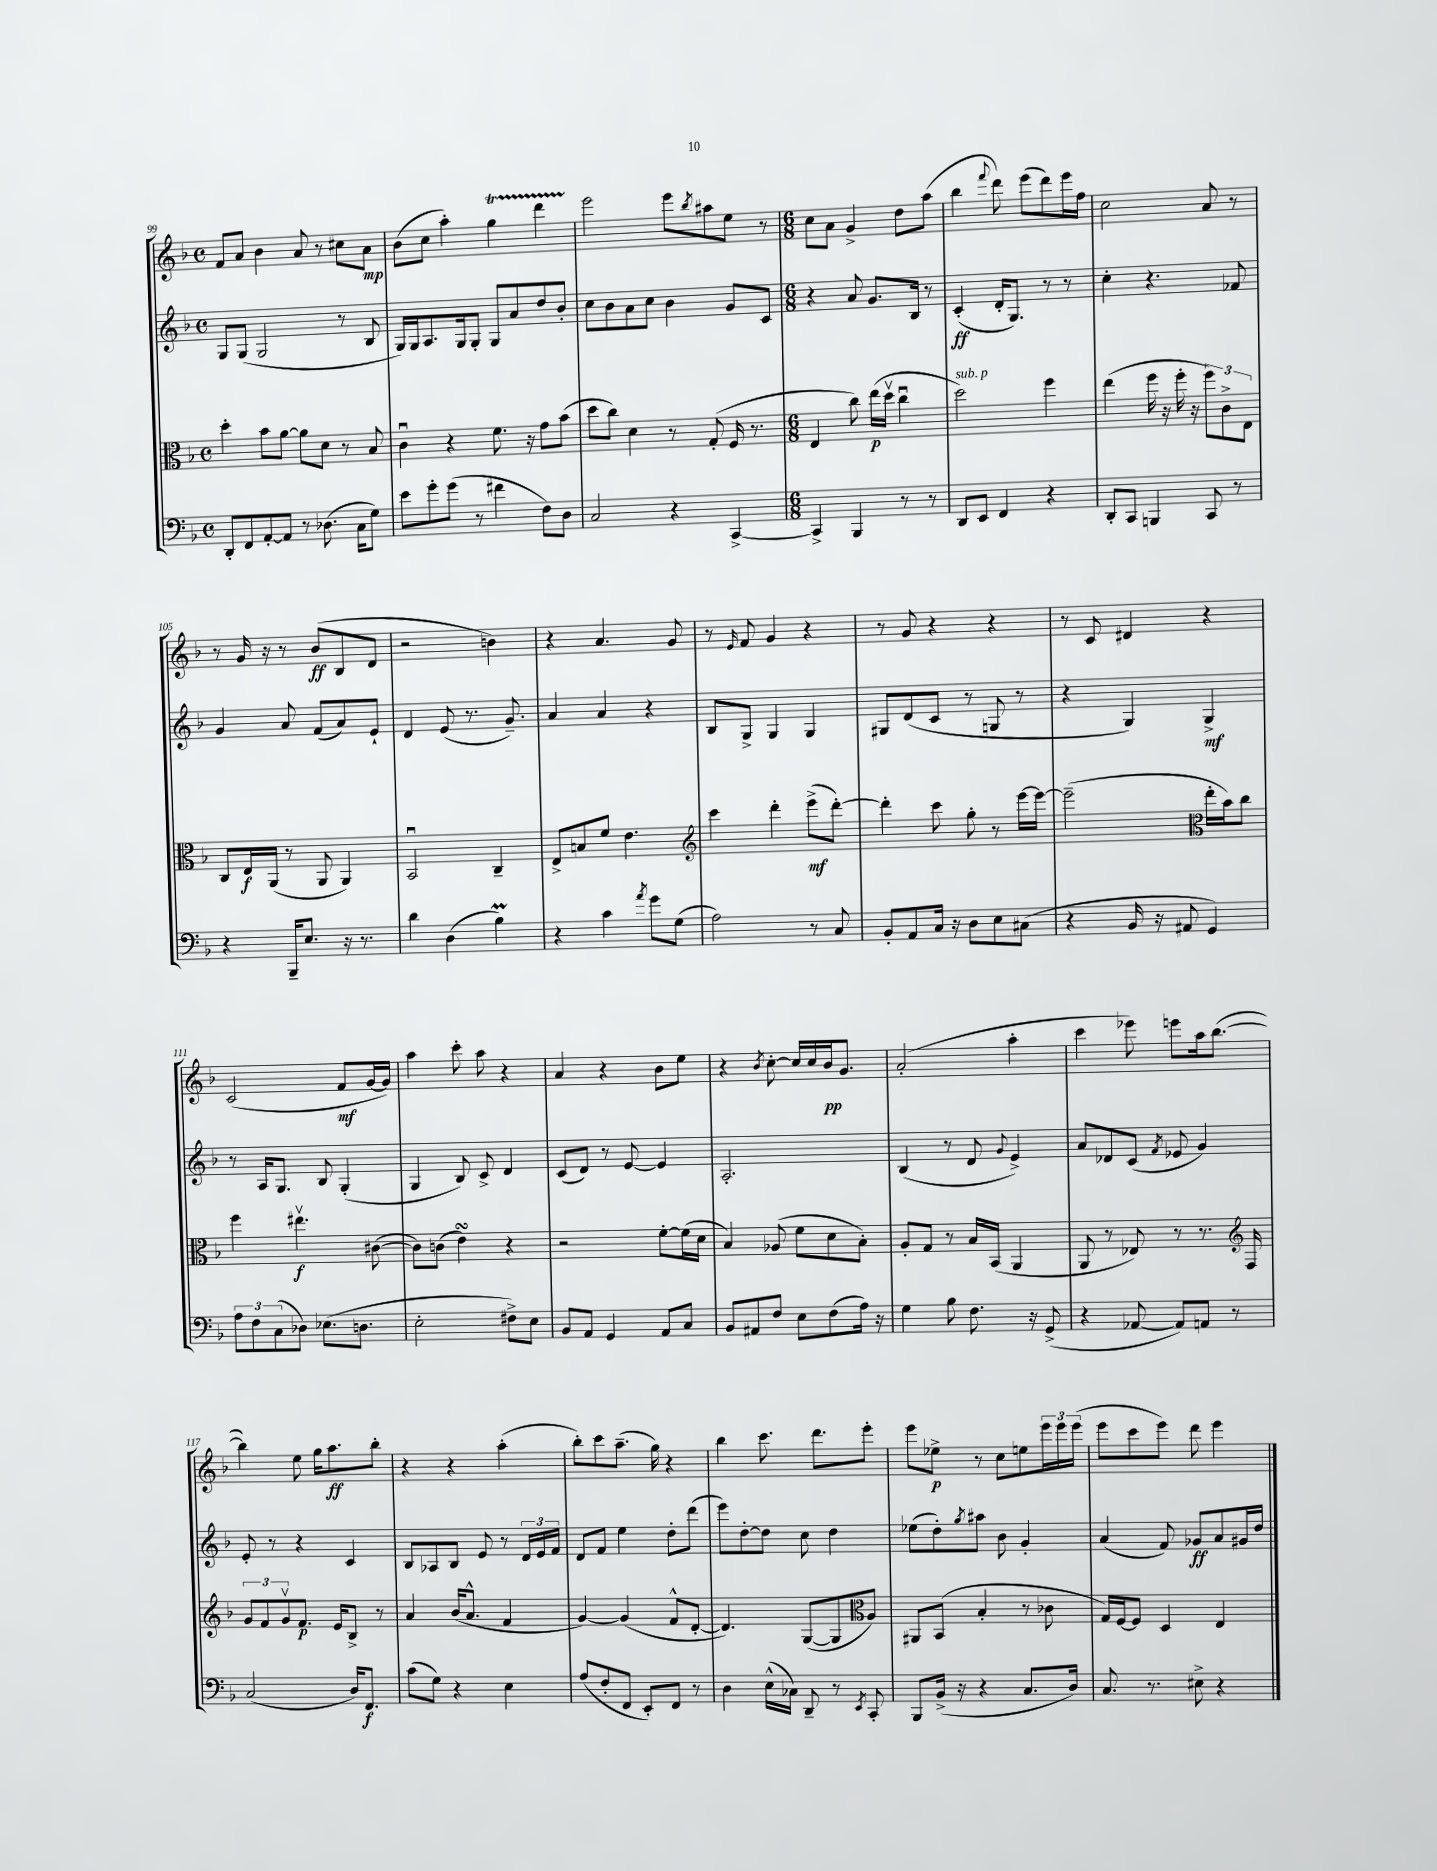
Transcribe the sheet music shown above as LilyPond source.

<<
\new StaffGroup <<
\new Staff = "s0" {
    \clef treble \key f \major \defaultTimeSignature \time 4/4
    f'8 a'8 bes'4 a'8 r8 cis''8 a'8\mp |
    bes'8( c''8 a''4-.) g''4\startTrillSpan d'''4 |
    e'''2\stopTrillSpan e'''8 \acciaccatura { bes''8 } ais''8 e''8 r8 |
    \numericTimeSignature \time 6/8 c''8 a'8 g'4-> d''8 a''8( |
    bes''4 \appoggiatura { f'''8 } d'''8) e'''8( d'''8) e'''16 f''16 |
    c''2 a'8 r8 |
    r8 g'16 r16 r8 bes'8\ff( bes8 d'8 |
    r2 b'4) |
    r4 a'4. g'8 |
    r8 \grace { e'16 } f'8 g'4 r4 |
    r8 g'8 r4 r4 |
    r8 c'8 dis'4 r4 |
    c'2( f'8\mf g'16~ g'16) |
    a''4 c'''8-. a''8 r4 |
    a'4 r4 bes'8 e''8 |
    r4 \acciaccatura { bes'8 } c''8~-. c''16 c''16 bes'16\pp g'8. |
    a'2-.( a''4-. |
    c'''4 ees'''8) e'''8 a''16 bes''8.~( |
    bes''4) e''8 g''16 a''8.\ff bes''8-. |
    r4 r4 a''4-.( |
    bes''8-.) c'''8 a''8.--( g''16) r4 |
    bes''4 c'''8. d'''8. e'''8-. |
    e'''8 ees''8->\p r8 c''8 e''8 \tuplet 3/2 { e'''16 e'''16 e'''16( } |
    e'''8 c'''8 e'''8) d'''8 e'''4 \bar "|." |
}
\new Staff = "s1" {
    \clef treble \key f \major \defaultTimeSignature \time 4/4
    g8 g8( g2 r8 bes8 |
    g16) g16 a8. g16 g8-. g8 a'8 d''8 bes'8-. |
    c''8 bes'8 a'8 c''8 bes'4 g'8 c'8 |
    \numericTimeSignature \time 6/8 r4 a'8 g'8. bes16 r8 |
    c'4-.\ff( d'16-. g8.) r8 r8 |
    c''4-. r4. fes'8 |
    g'4 a'8 f'8( a'8) e'8-! |
    d'4 e'8( r8. g'8.--) |
    a'4 a'4 r4 |
    bes8 g8-> g4 g4 |
    gis8 d'8( c'8 r8 g8 r8 |
    r4 g4) g4->\mf |
    r8 a16 g8. bes8 g4-.( |
    g4 bes8) c'8-> d'4 |
    c'8( d'8) r8 e'8~ e'4 |
    a2.-. |
    bes4( r8 d'8 \appoggiatura { g'8 } e'4->) |
    a'8 des'8 c'8( \acciaccatura { f'8 } ees'8 g'4) |
    e'8-. r8 r4 c'4 |
    bes8 aes8 bes8 e'8 r8 \tuplet 3/2 { d'16 e'16 f'16 } |
    d'8 f'8 e''4 d''8-. d'''8( |
    e'''8) d''8~-. d''8 c''8 d''4 |
    ees''8( d''8-.) \acciaccatura { g''8 } ais''8 bes'8 g'4-. |
    a'4( f'8) ges'8\ff a'8 gis'16 d''16 \bar "|." |
}
\new Staff = "s2" {
    \clef alto \key f \major \defaultTimeSignature \time 4/4
    d''4-. bes'8 a'8~ a'8 d'8 r8 bes8 |
    c'4\downbow r4 f'8. r16 g'8 bes'8( |
    d''8 c''8) d'4 r8 g8-.( f16 r8. |
    \numericTimeSignature \time 6/8 e4 c''8) e''16\p( d''16\upbow c''4\downbow |
    d''2^\markup { \italic "sub. p" }) f''4 |
    e''4( f''16 r16 f''16-. r16 \tuplet 3/2 { f''8) c'8-> e8 } |
    c8 e16\f a,16( r8 a,8 a,4) |
    bes,2\downbow c4-- |
    e8-> b8 f'8 e'4. |
    \clef treble c'''4 d'''4-. e'''8->\mf( d'''8~-.) |
    d'''4-. c'''8 g''8-. r8 e'''16~ e'''16~ |
    e'''2--( \clef alto e''16-. bes'16) c''8 |
    f''4 eis''4.\upbow\f cis'8~( |
    cis'8) c'8( e'4\turn) r4 |
    r2 f'8~-. f'16( d'16 |
    bes4) aes8( f'8 d'8 bes8-.) |
    a8-. g8 r8 bes16 bes,16( a,4 |
    a,8 r8 ees8) r8 r8. f16 |
    \clef treble \tuplet 3/2 { g'8 f'8 g'8\upbow } f'8.\p e'16 bes8-> r8 |
    a'4 bes'16( a'8.-^ f'4 |
    g'4~) g'4( f'8-^ d'8~-. |
    d'4.) g8~( g8 a8) |
    \clef alto ais,8 bes,8( bes4-. r8 ces'8 |
    g16) f16~ f8 d4 e4 \bar "|." |
}
\new Staff = "s3" {
    \clef bass \key f \major \defaultTimeSignature \time 4/4
    d,8-. f,8 a,8~-. a,8 r8 des8.( c16 g8) |
    e'8 g'8-. g'8( r8 fis'4 f8) d8 |
    c2 r4 c,4~-> |
    \numericTimeSignature \time 6/8 c,4-> bes,,4 r8 r8 |
    d,8 e,8 f,4 r4 |
    d,8-. c,8 b,,4 c,8 r8 |
    r4 bes,,16-- e8. r16 r8. |
    d'4 d4( bes4\prall) |
    r4 c'4 \acciaccatura { a'8 } g'8 g8( |
    a2) r8 c8 |
    bes,8-. a,8 c16 r16 d8 e8 cis8( |
    r4 bes,16 r16 ais,8 g,4) |
    \tuplet 3/2 { a8 f8 c8( } des8) ees8.( d8. |
    e2-. fis8->) e8 |
    bes,8 a,8 g,4 a,8 c8 |
    bes,8 ais,8 f8 e8 f8( a16) r16 |
    g4 bes8 f8. r16 g,8->( |
    r4 aes,8~ aes,8) a,8 r8 |
    c2( d16) f,8.\f |
    c'8( g8) r4 e4 |
    a8( f8-. f,8 e,8-.) f,8 r8 |
    d4 e16-^( ces16) d,8-- r8 \acciaccatura { e,8 } c,8-. |
    bes,,8 bes,16->( r16 r4 c8. d16) |
    c8. r8. eis8-> r4 \bar "|." |
}
>>
>>
\layout { \context { \Score currentBarNumber = #99 } }
